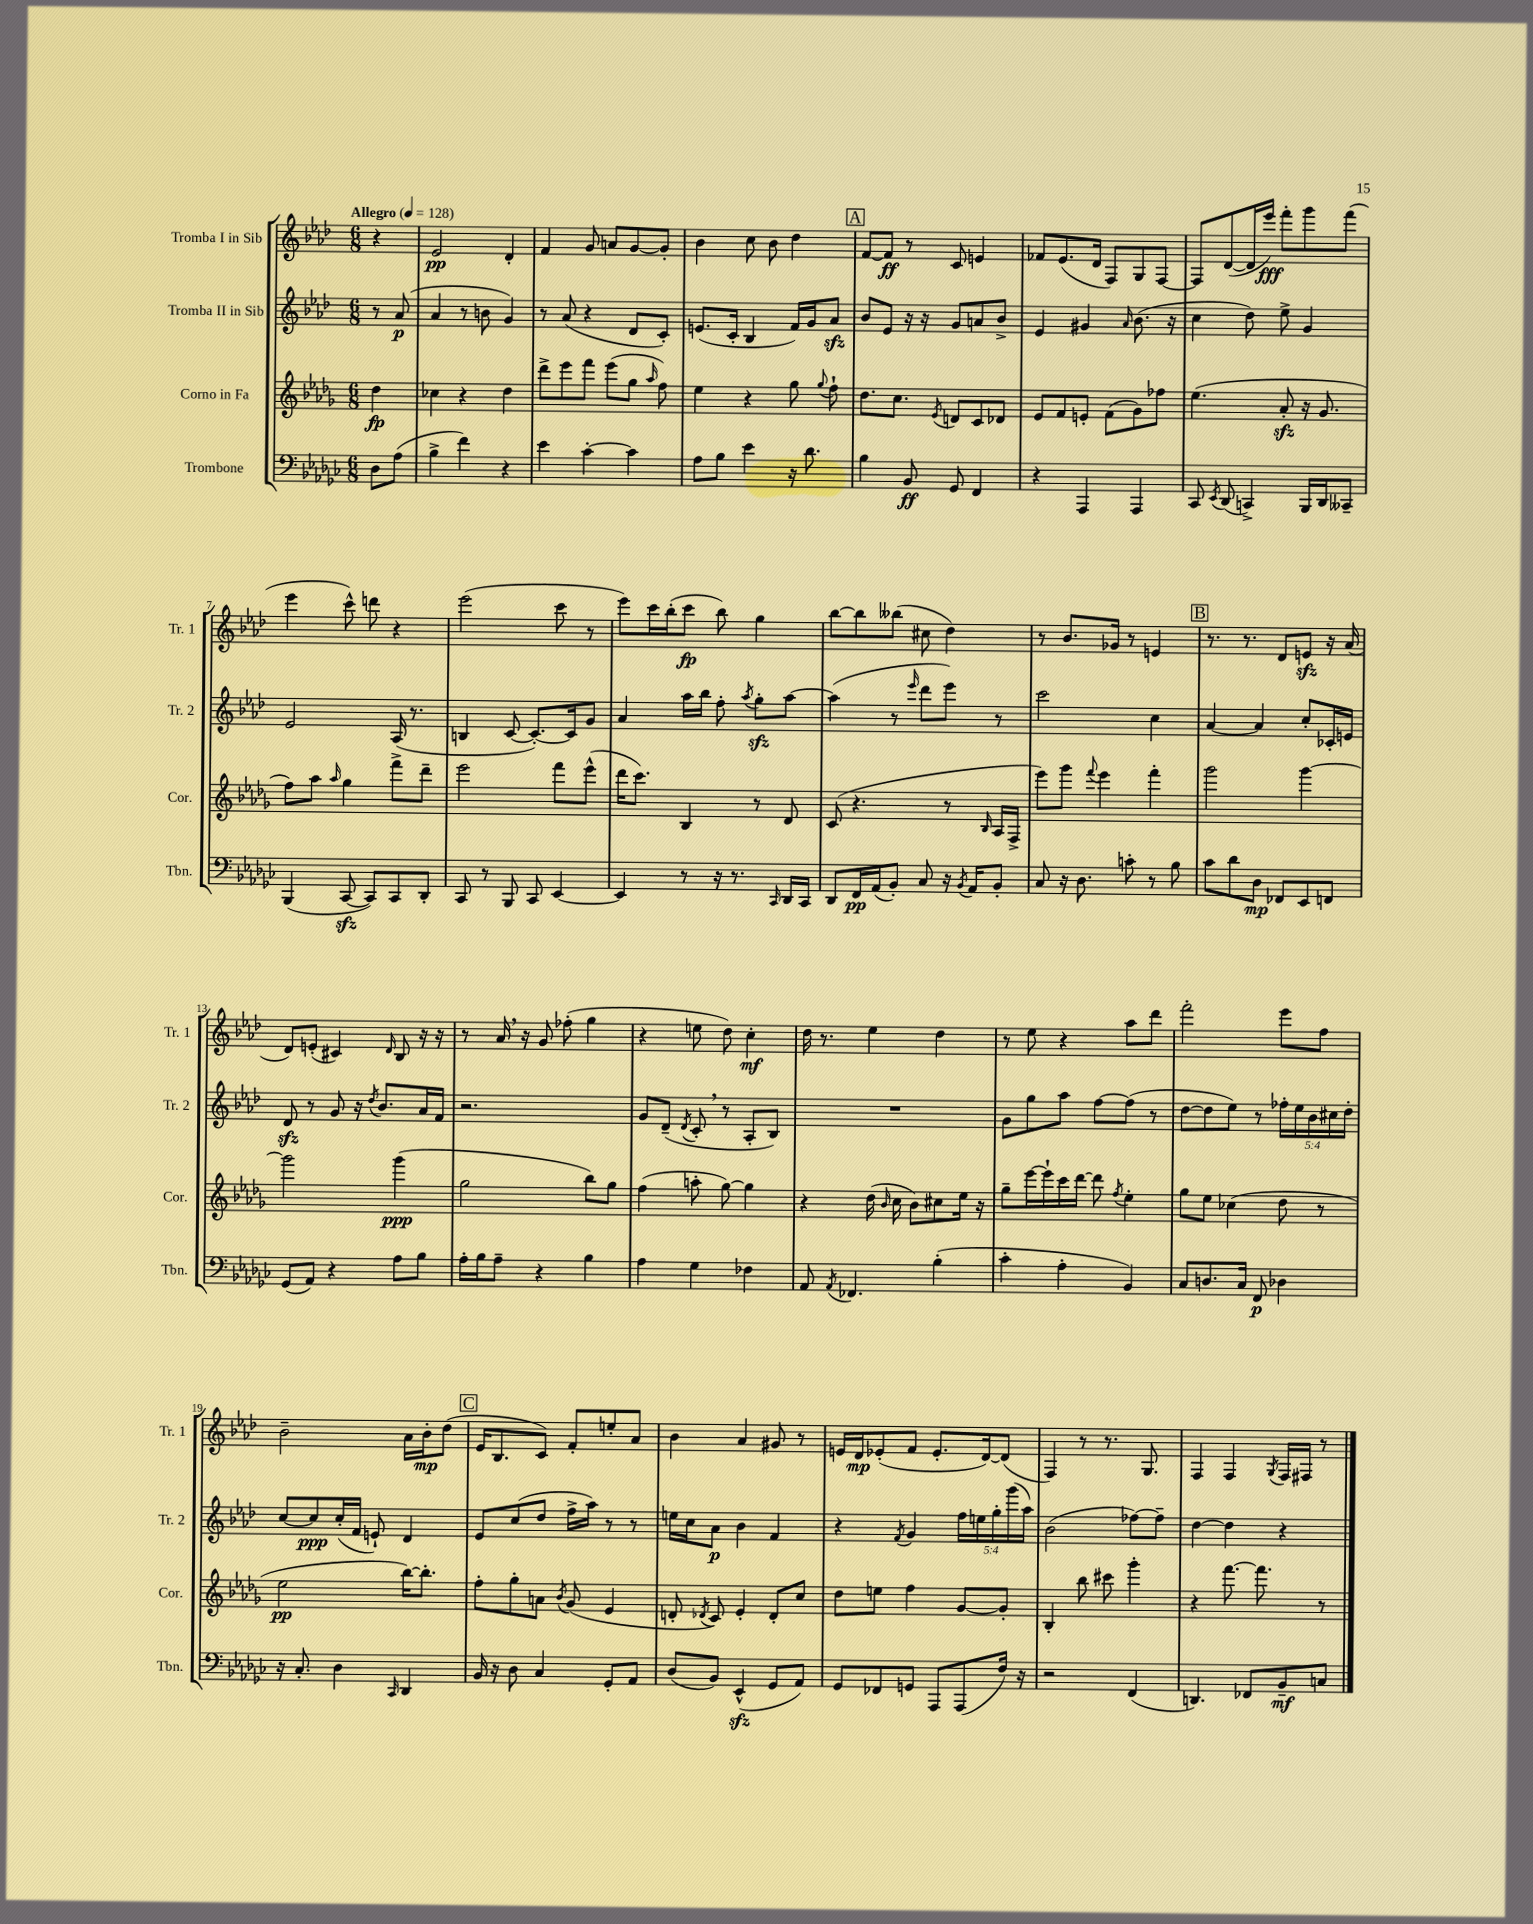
<<
\new StaffGroup <<
\new Staff = "s0" \with { instrumentName = "Tromba I in Sib" shortInstrumentName = "Tr. 1" } {
    \clef treble \key aes \major \numericTimeSignature \time 6/8 \partial 4 \tempo "Allegro" 4 = 128
    \autoBeamOff r4 |
    ees'2\pp des'4-. |
    f'4 g'8 a'8[ g'8~ g'8]-. |
    bes'4 c''8 bes'8 des''4 |
    \mark \markup { \box "A" } f'8[~ f'8]\ff r8 c'8 e'4 |
    fes'8[ ees'8.( des'16] f8[) g8 f8]~ |
    f8[ des'8~( des'16 ees'''16]\fff) f'''8[-. g'''8 f'''8]( |
    ees'''4 c'''8-^) d'''8 r4 |
    ees'''2( c'''8 r8 |
    ees'''8[) c'''16 bes''16-.( c'''8]\fp bes''8) g''4 |
    bes''8[~ bes''8 beses''8]( cis''8 des''4) |
    r8 bes'8.[ ges'16] r8 e'4 |
    \mark \markup { \box "B" } r8. r8. des'8[ e'8]\sfz r16 aes'16( |
    des'8[) e'8]-.( cis'4) \grace { des'16 } bes8 r16 r16 |
    r8 aes'16 \breathe r16 g'8 fes''8-.( g''4 |
    r4 e''8 des''8) c''4-.\mf |
    des''16 r8. ees''4 des''4 |
    r8 ees''8 r4 aes''8[ des'''8] |
    f'''2-. ees'''8[ f''8] |
    bes'2-- aes'16[ bes'16-.\mp des''8]( |
    \mark \markup { \box "C" } ees'16[ bes8. c'8]) f'8[-. e''8-. aes'8] |
    bes'4 aes'4 gis'8 r8 |
    e'16[ des'16\mp ees'8-.( f'8] ees'8.[-. des'16~) des'8]( |
    f4) r8 r8. g8. |
    f4 f4 \acciaccatura { g8 } f16[ fis16] r8 \bar "|." |
}
\new Staff = "s1" \with { instrumentName = "Tromba II in Sib" shortInstrumentName = "Tr. 2" } {
    \clef treble \key aes \major \numericTimeSignature \time 6/8 \override Staff.TupletNumber.text = #tuplet-number::calc-fraction-text \partial 4
    \autoBeamOff r8 aes'8\p( |
    aes'4 r8 b'8 g'4) |
    r8 aes'8( r4 des'8[ c'8]-.) |
    e'8.[( c'16]-. bes4 f'16[) g'16 aes'8]\sfz |
    \mark \markup { \box "A" } bes'8[ ees'8] r16 r16 g'8[ a'8 bes'8]-> |
    ees'4 gis'4 \grace { aes'16 } bes'8.( r16 |
    c''4 des''8) ees''8-> g'4 |
    ees'2 aes16( r8. |
    b4 c'8~ c'8.[~-.) c'16 g'8] |
    aes'4 aes''16[ bes''16] f''8-. \acciaccatura { aes''8 } g''8[-.\sfz aes''8]~ |
    aes''4( r8 \grace { ees'''16 } des'''8[ ees'''8]) r8 |
    c'''2 c''4 |
    \mark \markup { \box "B" } aes'4~ aes'4 c''8[-. ces'16-. e'16] |
    des'8\sfz r8 g'8 r16 \acciaccatura { des''8 } bes'8.[ aes'16 f'16] |
    r2. |
    g'8[ des'8]--( \acciaccatura { des'8 } c'8-. \breathe r8 aes8[-. bes8]) |
    R2. |
    g'8[ g''8 aes''8] f''8[~ f''8]( r8 |
    des''8[~ des''8 ees''8]) r8 \tuplet 5/4 { fes''16[-. ees''16 bes'16 cis''16 des''16]-. } |
    c''8[~ c''8\ppp c''16-.( f'16] e'8-!) des'4 |
    \mark \markup { \box "C" } ees'8[ c''8( des''8] f''16[-> aes''16]) r8 r8 |
    e''16[ c''16 aes'8]\p bes'4 f'4 |
    r4 \acciaccatura { f'8 } g'4 \tuplet 5/4 { f''16[ e''16 g''16-. g'''16( aes''16]) } |
    bes'2( fes''8[~) fes''8]-- |
    des''4~ des''4 r4 \bar "|." |
}
\new Staff = "s2" \with { instrumentName = "Corno in Fa" shortInstrumentName = "Cor." } {
    \clef treble \key des \major \numericTimeSignature \time 6/8 \partial 4
    \autoBeamOff des''4\fp |
    ces''4 r4 des''4 |
    des'''8[-> ees'''8 f'''8] ees'''8[( ges''8] \grace { aes''16 } f''8) |
    ees''4 r4 ges''8 \appoggiatura { ges''8 } f''8-! |
    \mark \markup { \box "A" } des''8.[ c''8.] \acciaccatura { ees'8 } d'8[ c'8 des'8] |
    ees'8[ f'8 e'8]-. f'8[( ges'8) fes''8] |
    ees''4.( aes'8-.\sfz r16 ges'8. |
    f''8[) aes''8] \grace { aes''16 } ges''4 f'''8[-> des'''8]-- |
    ees'''2 f'''8[ ees'''8]-^( |
    des'''16[ c'''8.]) bes4 r8 des'8 |
    c'8( r4. r8 \grace { bes16 } aes16[ f16]-> |
    ees'''8[) ges'''8] \appoggiatura { f'''8 } ees'''4 f'''4-. |
    \mark \markup { \box "B" } ges'''2 ges'''4~ |
    ges'''2 ges'''4\ppp( |
    ges''2 bes''8[) ges''8] |
    f''4( a''8-. ges''8~) ges''4 |
    r4 des''16( \grace { bes'16 } c''16 bes'8[) cis''8 ees''16] r16 |
    ges''8[-- ees'''16~ ees'''16-! c'''16 des'''16]~ des'''8 \acciaccatura { f''8 } ees''4-. |
    ges''8[ ees''8] ces''4( des''8 r8 |
    ees''2\pp bes''16[~) bes''8.]-. |
    \mark \markup { \box "C" } f''8[-. ges''8-. a'8] \acciaccatura { bes'8 } ges'8( ees'4 |
    d'8-. \acciaccatura { des'8 } c'8) ees'4-. des'8[-. c''8] |
    des''8[ e''8] f''4 ges'8[~ ges'8]-. |
    bes4-. bes''8 cis'''8 ges'''4-. |
    r4 f'''8.~ f'''8. r8 \bar "|." |
}
\new Staff = "s3" \with { instrumentName = "Trombone" shortInstrumentName = "Tbn." } {
    \clef bass \key ges \major \numericTimeSignature \time 6/8 \partial 4
    \autoBeamOff des8[ aes8]( |
    bes4-> f'4) r4 |
    ees'4 ces'4~-. ces'4 |
    aes8[ bes8] ees'4 r16 des'8. |
    \mark \markup { \box "A" } bes4 bes,8\ff ges,8 f,4 |
    r4 aes,,4 aes,,4 |
    ces,8 \acciaccatura { ees,8 } des,8( c,4->) bes,,16[ des,16 ceses,8]-- |
    bes,,4( ces,8~\sfz ces,8[) ces,8 des,8]-. |
    ces,8 r8 bes,,8 ces,8 ees,4~ |
    ees,4 r8 r16 r8. \grace { ces,16 } des,16[ ces,16] |
    des,8[ f,16\pp aes,16( bes,8]-.) ces8 r16 \acciaccatura { bes,8 } aes,16[ bes,8]-. |
    ces8 r16 des8. c'8-. r8 bes8 |
    \mark \markup { \box "B" } ces'8[ des'8 des8]\mp fes,8[ ees,8 f,8] |
    ges,8[( aes,8]) r4 aes8[ bes8] |
    aes16[-. bes16 aes8]-- r4 bes4 |
    aes4 ges4 fes4 |
    aes,8 \acciaccatura { aes,8 } fes,4. bes4-.( |
    ces'4-. aes4-. bes,4) |
    ces8[ d8. ces16] f,8\p des4 |
    r16 ces8.-. des4 \grace { ces,16 } des,4 |
    \mark \markup { \box "C" } bes,16 r16 des8 ces4 ges,8[-. aes,8] |
    des8[( bes,8]) ees,4-^\sfz( ges,8[ aes,8]) |
    ges,8[ fes,8 g,8] aes,,8[ aes,,8( f16]) r16 |
    r2 f,4( |
    d,4.) fes,8[ bes,8--\mf c8] \bar "|." |
}
>>
>>
